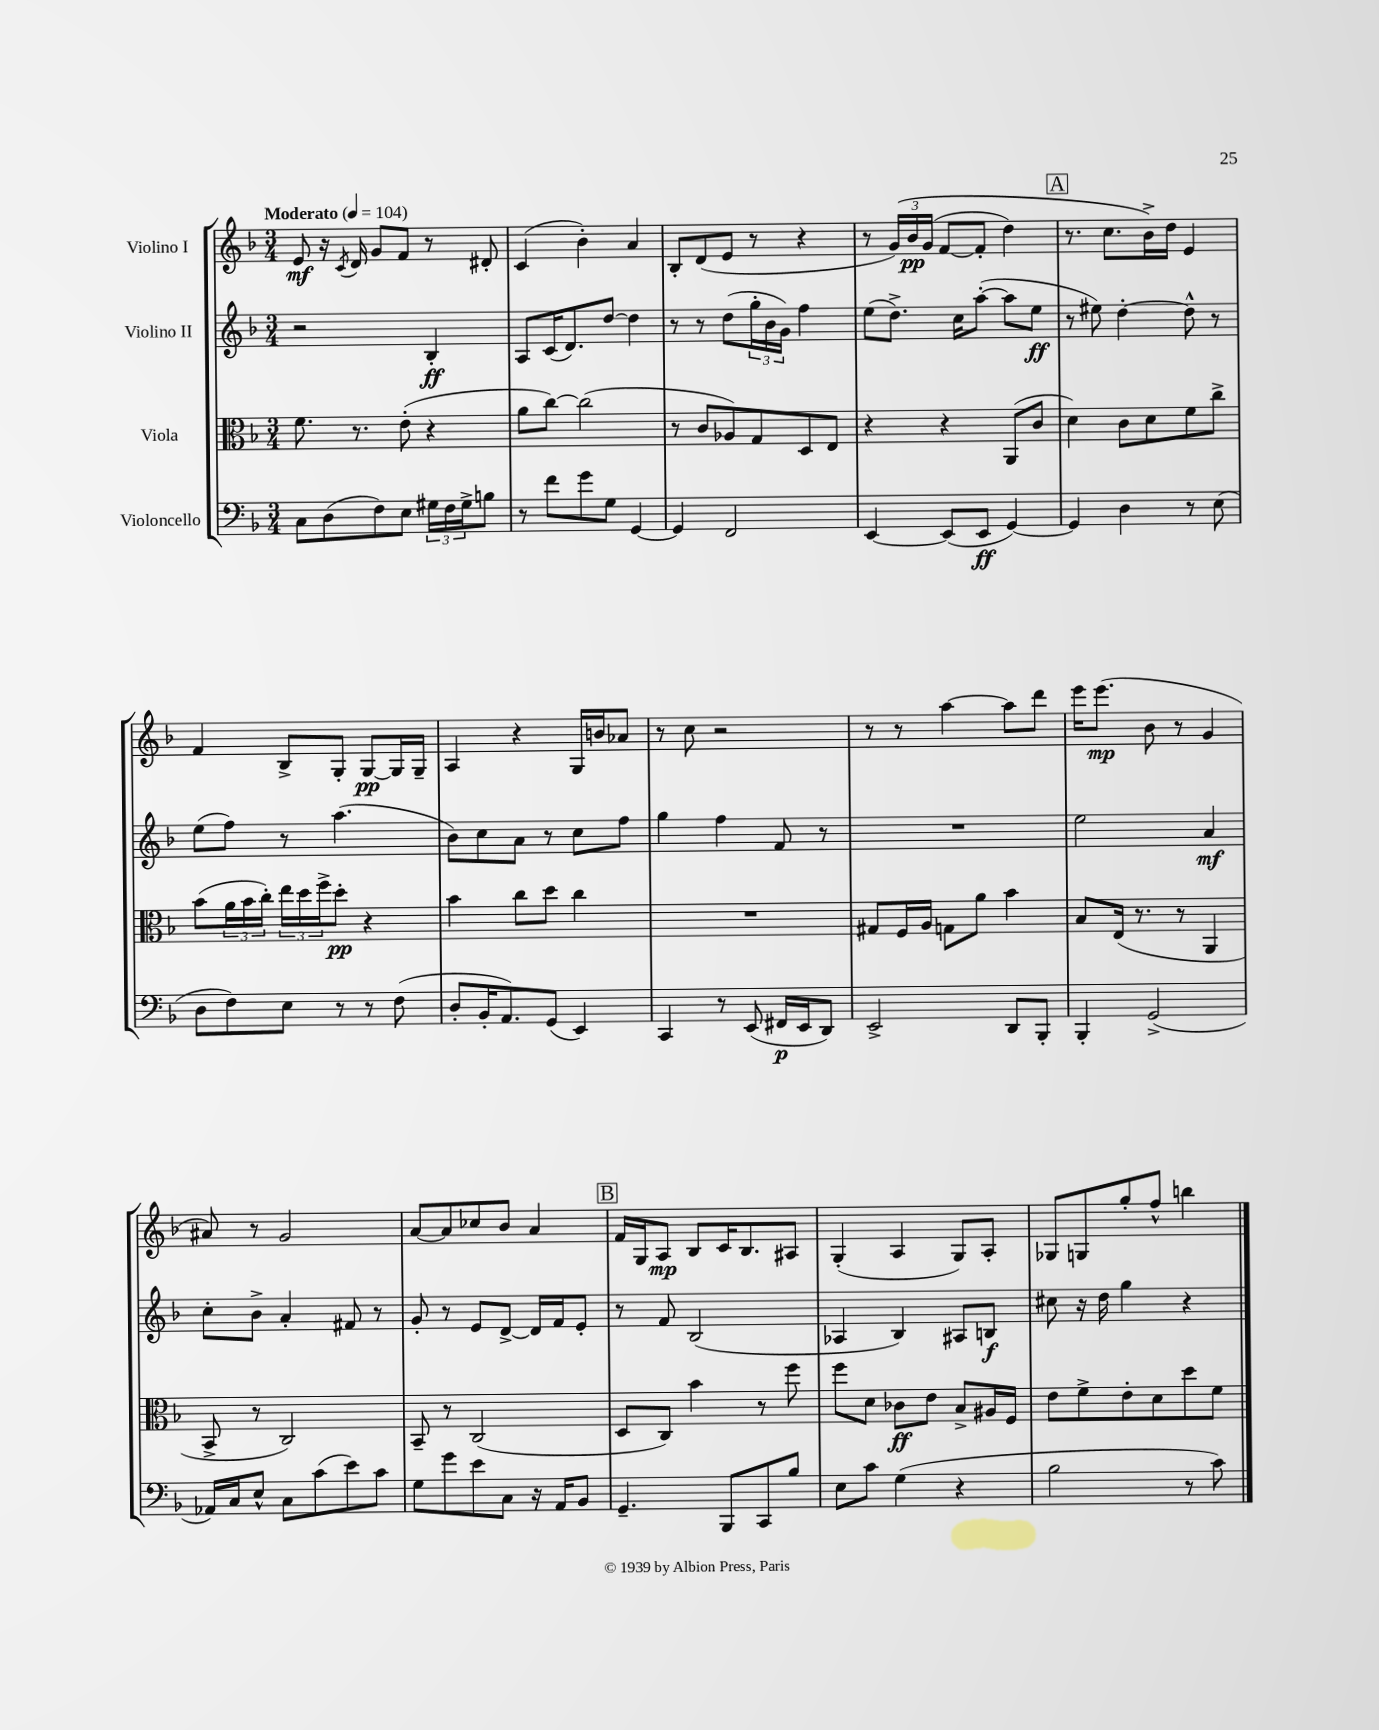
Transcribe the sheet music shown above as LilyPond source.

<<
\new StaffGroup <<
\new Staff = "s0" \with { instrumentName = "Violino I" } {
    \clef treble \key f \major \numericTimeSignature \time 3/4 \tempo "Moderato" 4 = 104
    e'8\mf r16 \acciaccatura { c'8 } d'16 g'8 f'8 r8 dis'8-. |
    c'4( bes'4-.) a'4 |
    bes8-. d'8( e'8 r8 r4 |
    r8 \tuplet 3/2 { g'16)\( bes'16\pp g'16( } f'8~ f'8-. d''4) |
    \mark \markup { \box "A" } r8. c''8. bes'16->\) d''16 e'4 |
    f'4 bes8-> g8-. g8~\pp g16 g16-- |
    a4 r4 g16 b'16 aes'8 |
    r8 c''8 r2 |
    r8 r8 a''4~ a''8 d'''8 |
    e'''16 e'''8.\mp( bes'8 r8 g'4 |
    ais'8) r8 g'2 |
    a'8~ a'8 ces''8 bes'8 a'4 |
    \mark \markup { \box "B" } f'16 g16 a8\mp bes8 c'16 bes8. ais8 |
    g4-.( a4 g8) a8-. |
    ges8 g8 g''8-. f''8-^ b''4 \bar "|." |
}
\new Staff = "s1" \with { instrumentName = "Violino II" } {
    \clef treble \key f \major \numericTimeSignature \time 3/4
    r2 bes4-.\ff |
    a8 c'16( d'8.) d''8~ d''4 |
    r8 r8 d''8( \tuplet 3/2 { g''16-. bes'16 g'16) } f''4 |
    e''8( d''8.->) c''16 a''8~-.( a''8 e''8\ff |
    \mark \markup { \box "A" } r8 eis''8) d''4~-. d''8-^ r8 |
    e''8( f''8) r8 a''4.( |
    bes'8) c''8 a'8 r8 c''8 f''8 |
    g''4 f''4 f'8 r8 |
    R2. |
    e''2 a'4\mf |
    c''8-. bes'8-> a'4-. fis'8 r8 |
    g'8-. r8 e'8 d'8~-> d'16 f'16 e'8-. |
    \mark \markup { \box "B" } r8 f'8 bes2( |
    aes4 bes4) ais8 b8\f |
    cis''8 r16 d''16 g''4 r4 \bar "|." |
}
\new Staff = "s2" \with { instrumentName = "Viola" } {
    \clef alto \key f \major \numericTimeSignature \time 3/4
    f'8. r8. e'8-.( r4 |
    a'8 c''8~) c''2( |
    r8 c'8 aes8) g8 d8 e8 |
    r4 r4 a,8( c'8 |
    \mark \markup { \box "A" } d'4) c'8 d'8 f'8 c''8-> |
    bes'8( \tuplet 3/2 { a'16 bes'16 c''16-.) } \tuplet 3/2 { e''16 d''16 f''16-> } d''8-.\pp r4 |
    bes'4 c''8 d''8 c''4 |
    R2. |
    gis8 f16 a16 g8 a'8 bes'4 |
    bes8 e16( r8. r8 a,4 |
    bes,8-> r8 c2) |
    bes,8-- r8 c2( |
    \mark \markup { \box "B" } d8 c8) bes'4 r8 f''8 |
    f''8 d'8 ces'8\ff e'8 bes8-> ais16 f16 |
    e'8 f'8-> e'8-. d'8 d''8 f'8 \bar "|." |
}
\new Staff = "s3" \with { instrumentName = "Violoncello" } {
    \clef bass \key f \major \numericTimeSignature \time 3/4
    c8 d8( f8) e8 \tuplet 3/2 { gis16 f16 gis16-> } b8 |
    r8 f'8 g'8 g8 g,4~ |
    g,4 f,2 |
    e,4~ e,8( e,8\ff g,4~) |
    \mark \markup { \box "A" } g,4 d4 r8 e8( |
    d8 f8) e8 r8 r8 f8( |
    d8-. bes,16-. a,8.) g,8( e,4) |
    c,4 r8 e,8( fis,16\p e,16 d,8) |
    e,2-> d,8 bes,,8-. |
    bes,,4-. g,2->( |
    aes,16) c16 e8-^ c8 c'8( e'8) c'8 |
    g8 g'8 e'8 c8 r16 a,16 bes,8 |
    \mark \markup { \box "B" } g,4.-- bes,,8 c,8 bes8 |
    e8 c'8 g4( r4 |
    bes2 r8 c'8) \bar "|." |
}
>>
>>
\layout { \context { \Score \remove "Bar_number_engraver" } }
